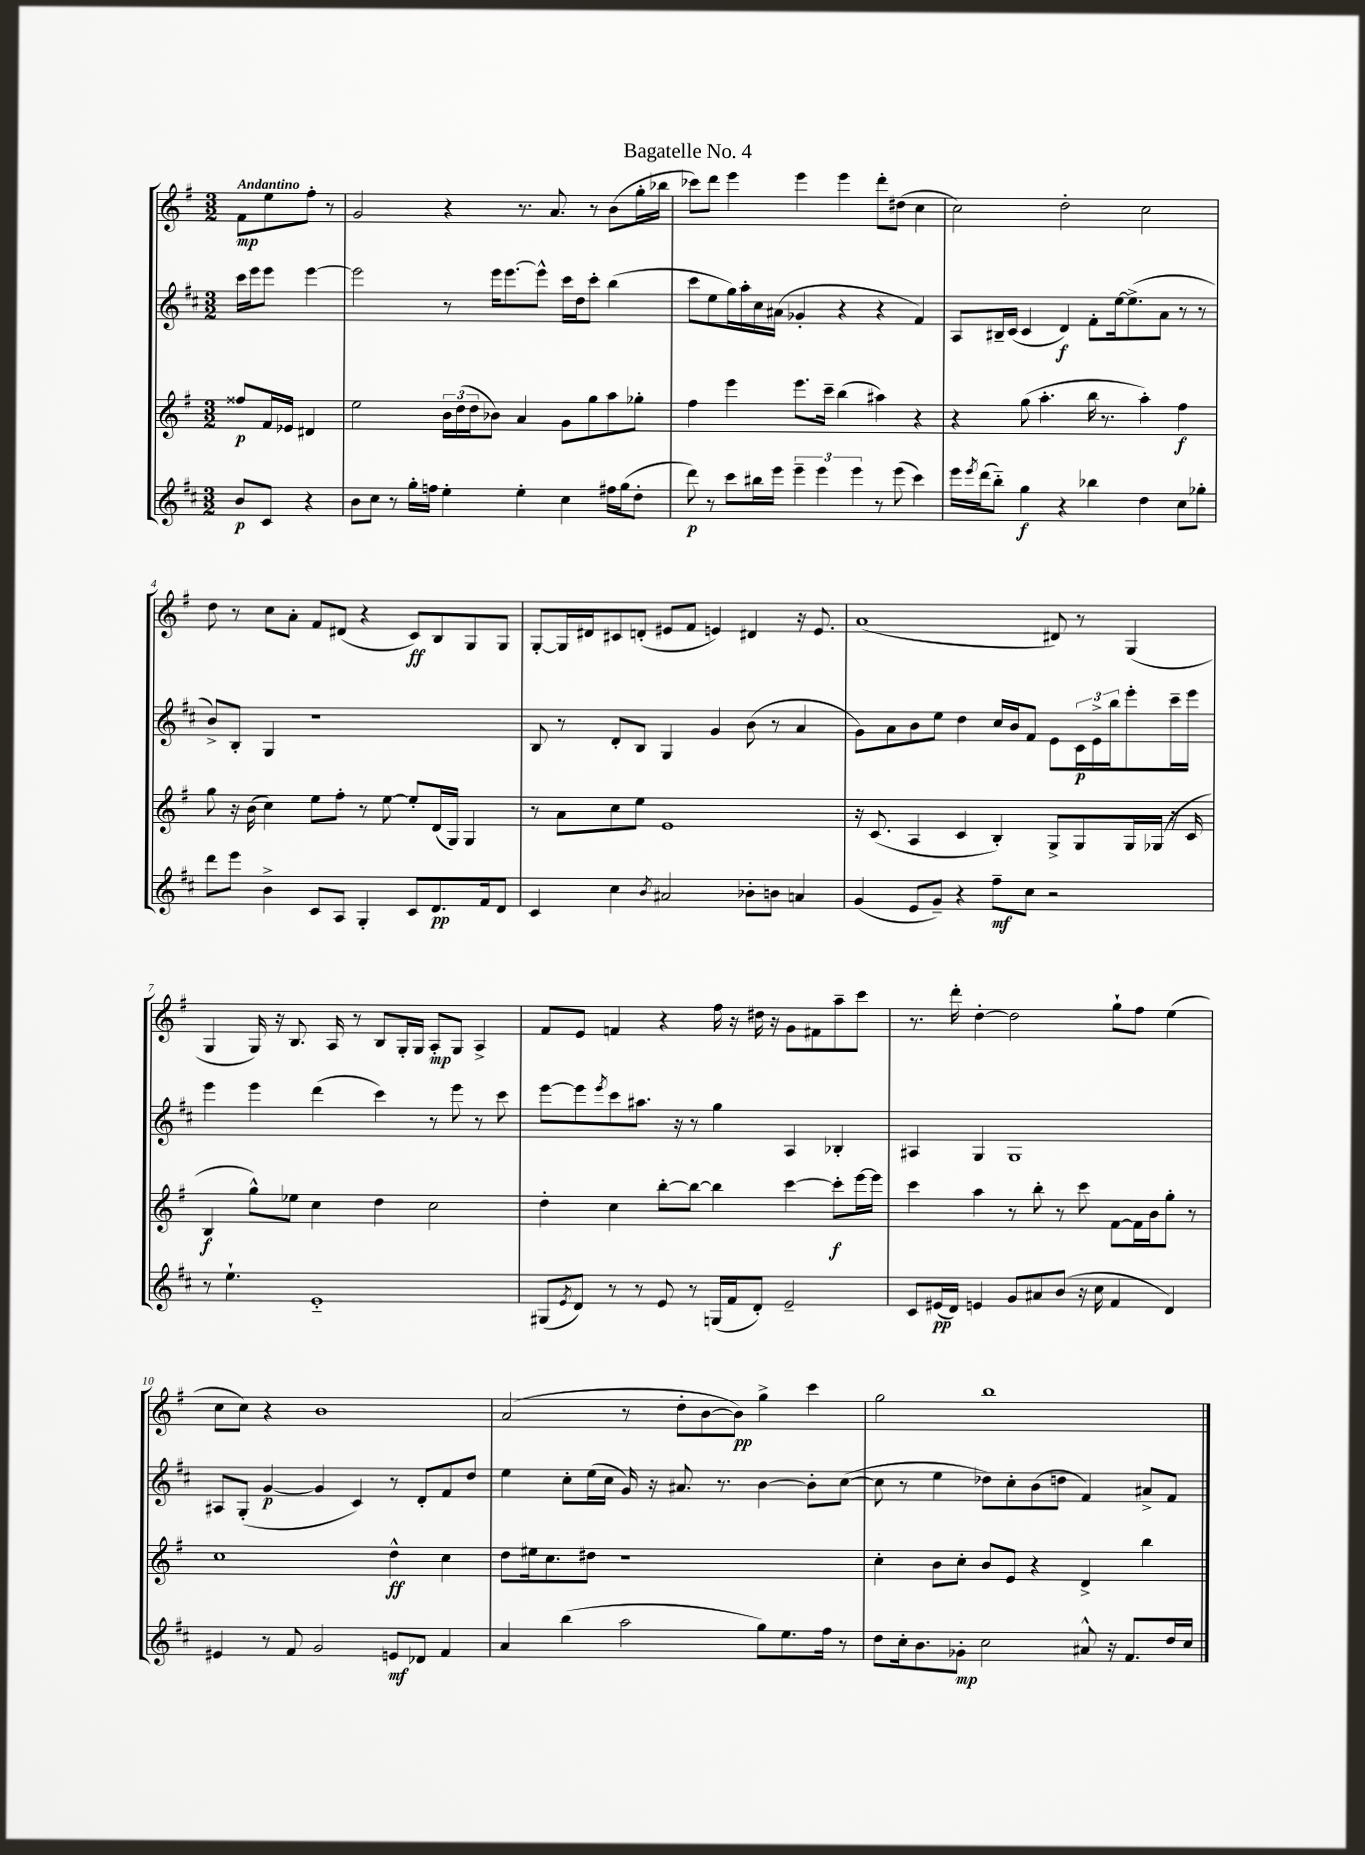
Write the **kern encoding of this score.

**kern	**kern	**kern	**kern
*staff4	*staff3	*staff2	*staff1
*clefG2	*clefG2	*clefG2	*clefG2
*k[f#c#]	*k[f#]	*k[f#c#]	*k[f#]
*M3/2	*M3/2	*M3/2	*M3/2
8b/L	8ff##/L	16ccc#\LL	8f#\L
.	.	16eee\J	.
8c#/J	16f#/L	8eee\J	8ee\
.	16e-/JJ	.	.
4r	4d#/	[4eee\	8ff#'\J
.	.	.	8r
=	=	=	=
8b\L	2ee\	2eee\]	2g/
8cc#\J	.	.	.
8r	.	.	.
16gg'\LL	.	.	.
16ff\JJ	.	.	.
4ee'\	24b\LL	8r	4r
.	(24dd\	.	.
.	24dd\J	.	.
.	8b-\J)	16eee\LK	.
.	.	[8.eee\	.
4ee'\	4a/	.	8.r
.	.	8eee^^\]J	.
.	.	.	8.a/
4cc#\	8g\L	16ccc#\LL	.
.	.	16dd\J	.
.	8gg\	8ccc#'\J	8r
16ff#\LL	8aa\	(4bb\	(8b\L
(16gg\J	.	.	.
8dd'\J	8gg-'\J	.	16gg'\L
.	.	.	16bb-\JJ
=	=	=	=
8ddd\)	4ff#\	8ccc#\L	8ccc-\L)
8r	.	8ee\	8ddd\J
8ccc#\L	4eee\	16gg\L)	4eee\
.	.	16aa'\	.
16bb#\L	.	16cc#\	.
16eee\JJ	.	(16a#\JJ	.
6eee~\	8.eee\L	4g-'/	4eee\
6eee\	.	.	.
.	16ccc~\Jk	.	.
.	(4bb\	4r	4eee\
6eee\	.	.	.
8r	4aa#\)	4r	8ddd'\L
(8eee\	.	.	(8dd#\J
4ccc#\)	4r	4f#/)	4cc\
=	=	=	=
16eee\LL	4r	8A/L	2cc\)
8qeee/	.	.	.
(16ddd\J	.	.	.
8bb'~\J)	.	16B#~/L	.
.	.	(16c#/JJ	.
4gg\	(8gg\	4c#/	.
.	4.aa'\	.	.
4r	.	4d/)	2dd'\
4bb-\	16bb\	8f#'\L	.
.	8.r	.	.
.	.	[16ee\k	.
.	.	(8.ee^\]	.
4dd\	4aa'\)	.	2cc\
.	.	8a\J	.
8cc#\L	4ff#\	8r	.
8gg-'\J	.	8r	.
=	=	=	=
8ddd\L	8gg\	8b^/L)	8dd\
8eee\J	16r	8B'/J	8r
.	(16b\	.	.
4b^\	4cc\)	4G/	8cc\L
.	.	.	8a'\J
8c#/L	8ee\L	1r	8f#/L
8A/J	8ff#'\J	.	(8d#/J
4G'/	8r	.	4r
.	[8ee\	.	.
8c#/L	8ee'/]L	.	8c/L)
8.d/	(16d/L	.	8B/
.	16G/JJ)	.	.
.	4G/	.	8G/
16f#/k	.	.	.
8d/J	.	.	8G/J
=	=	=	=
4c#/	8r	8B/	[8G'/L
.	8a\L	8r	16G/]L
.	.	.	16d#/J
4cc#\	8cc\	8d'/L	8c#/
.	8ee\J	8B/J	(8d'/J
8qb/	.	.	.
2a#/	1e	4G/	8e#/L
.	.	.	8f#/J
.	.	4g/	4e/)
8b-'\L	.	(8b\	4d#/
8b\J	.	8r	.
4a/	.	4a/	16r
.	.	.	8.e/
=	=	=	=
(4g/	16r	8g\L)	(1a
.	(8.c/	.	.
.	.	8a\	.
8e/L	4A/	8b\	.
8g~/J)	.	8ee\J	.
4r	4c/	4dd\	.
8ff#~\L	4B'/)	16cc#/LL	.
.	.	16b/J	.
8cc#\J	.	8f#/J	.
2r	8G^/L	8e\L	8d#/)
.	8G/	24c#\L	8r
.	.	24e^\	.
.	.	24bb\J	.
.	16G/L	8eee'\	(4G/
.	(16G-/JJ	.	.
.	16r	16ccc#~\L	.
.	16c/	16eee\JJ	.
=	=	=	=
8r	4B/	4eee\	4G/
4.ee`\	.	.	.
.	8gg^^\L)	4eee\	16G/)
.	.	.	16r
.	8ee-\J	.	8.B/
1e'~	4cc\	(4ddd\	.
.	.	.	16A/
.	.	.	8r
.	4dd\	4ccc#\)	8B/L
.	.	.	16G'/L
.	.	.	16G/JJ
.	2cc\	8r	8A'/L
.	.	8eee\	8G/J
.	.	8r	4A^/
.	.	8ccc#\	.
=	=	=	=
(8G#/L	4dd'\	[8eee\L	8f#/L
8qe/	.	.	.
8d/J)	.	8eee\]	8e/J
.	.	8qeee/	.
8r	4cc\	8ccc#\	4f/
8r	.	8.aa#\J	.
8e/	[8bb'\L	.	4r
.	.	16r	.
8r	8bb\_J	8r	.
(16G/LL	4bb\]	4gg\	16ff#\
16f#/J	.	.	16r
8d'/J)	.	.	16dd#\
.	.	.	16r
2e~/	[4ccc\	4A/	8g\L
.	.	.	8f#\
.	8ccc'\]L	4B-'/	8aa~\
.	[16eee\L	.	8ccc\J
.	16eee\]JJ	.	.
=	=	=	=
8c#/L	4ccc\	4A#/	8.r
(16e#/L	.	.	.
16d/JJ)	.	.	16ddd'\
4e/	4aa\	4G/	[4dd'\
8g/L	8r	1G	2dd\]
8a#/	8bb'\	.	.
(8b/J	8r	.	.
16r	8ccc\	.	.
16cc#\	.	.	.
4f#/	[8f#\L	.	8gg`\L
.	16f#\]L	.	8ff#\J
.	16b\J	.	.
4d/)	8gg'\J	.	(4ee\
.	8r	.	.
=	=	=	=
4e#/	1cc	8A#/L	8cc\L
.	.	(8G'/J	8cc\J)
8r	.	[4g/	4r
8f#/	.	.	.
2g/	.	4g/]	1b
.	.	4c#/)	.
8e/L	4dd^^\	8r	.
8d-/J	.	8d'/L	.
4f#/	4cc\	8f#/	.
.	.	8dd/J	.
=	=	=	=
4a/	8dd\L	4ee\	(2a/
.	16ee#\k	.	.
.	8.cc\	.	.
(4bb\	.	8cc#'\L	.
.	8dd#\J	(16ee\L	.
.	.	16cc#\JJ	.
2aa\	1r	16g/)	8r
.	.	16r	.
.	.	8.a#/	8dd'\L
.	.	.	[8b\
.	.	8.r	.
.	.	.	8b\]J)
8gg\L)	.	[4b\	4gg^\
8.ee\	.	.	.
.	.	8b'\]L	4ccc\
16ff#\Jk	.	.	.
8r	.	([8cc#\J	.
=	=	=	=
8dd\L	4cc'\	8cc#\]	2gg\
16cc#'\k	.	8r	.
8.b\	.	.	.
.	8b\L	4ee\	.
8g-'\J	8cc'\J	.	.
2cc#\	8b/L	8dd-\L)	1bb
.	8e/J	8cc#'\	.
.	4r	(8b\	.
.	.	8dd\J	.
8a#^^/	4d^/	4f#/)	.
16r	.	.	.
8.f#/L	.	.	.
.	4bb\	8a#^/L	.
16dd/L	.	8f#/J	.
16cc#/JJ	.	.	.
==	==	==	==
*-	*-	*-	*-
